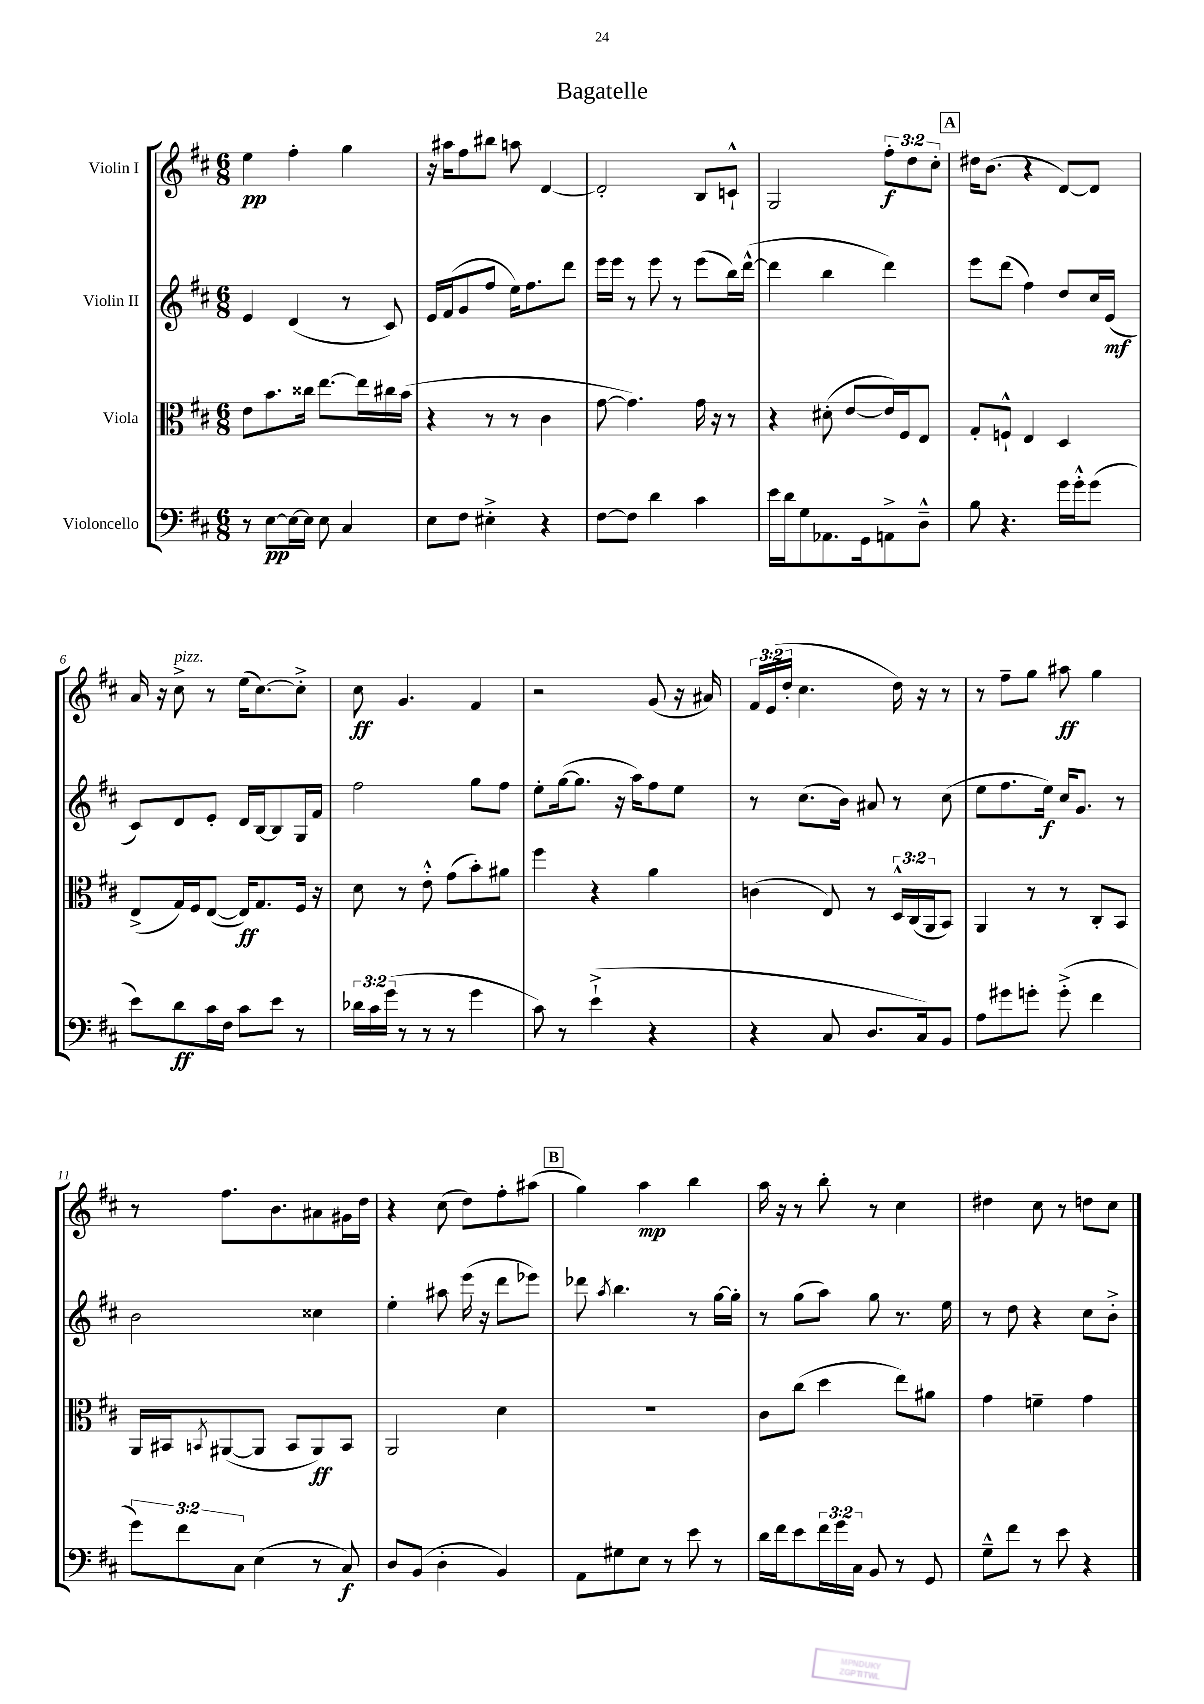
\header { title = "Bagatelle" }
<<
\new StaffGroup <<
\new Staff = "s0" \with { instrumentName = "Violin I" } {
    \clef treble \key d \major \numericTimeSignature \time 6/8 \override Staff.TupletNumber.text = #tuplet-number::calc-fraction-text
    e''4\pp fis''4-. g''4 |
    r16 ais''16 fis''8 bis''8 a''8 d'4~ |
    d'2-. b8 c'8-!-^ |
    g2 \tuplet 3/2 { fis''8-.\f d''8 cis''8-. } |
    \mark \markup { \box "A" } dis''16 b'8.( r4 d'8~) d'8 |
    a'16 r16 cis''8->^\markup { \italic "pizz." } r8 e''16( cis''8.~) cis''8-.-> |
    cis''8\ff g'4. fis'4 |
    r2 g'8( r16 ais'16) |
    \tuplet 3/2 { fis'16 e'16( d''16-. } cis''4. d''16) r16 r8 |
    r8 fis''8-- g''8 ais''8\ff g''4 |
    r8 fis''8. b'8. ais'8 gis'16 d''16 |
    r4 cis''8( d''8) fis''8-. ais''8( |
    \mark \markup { \box "B" } g''4) a''4\mp b''4 |
    a''16 r16 r8 b''8-. r8 cis''4 |
    dis''4 cis''8 r8 d''8 cis''8 \bar "|." |
}
\new Staff = "s1" \with { instrumentName = "Violin II" } {
    \clef treble \key d \major \numericTimeSignature \time 6/8
    e'4 d'4( r8 cis'8) |
    e'16 fis'16( g'8 fis''8 e''16) fis''8. d'''8 |
    e'''16 e'''16 r8 e'''8 r8 e'''8( b''16) d'''16~-^( |
    d'''4 b''4 d'''4) |
    \mark \markup { \box "A" } e'''8 d'''8( fis''4) d''8 cis''16 e'16\mf( |
    cis'8) d'8 e'8-. d'16 b16~ b8 g16 fis'16 |
    fis''2 g''8 fis''8 |
    e''8-. g''16~( g''8. r16 a''16) fis''8 e''8 |
    r8 cis''8.( b'16) ais'8 r8 cis''8( |
    e''8 fis''8. e''16\f) cis''16 g'8. r8 |
    b'2 cisis''4 |
    e''4-. ais''8 e'''16( r16 d'''8 ees'''8) |
    \mark \markup { \box "B" } des'''8 \acciaccatura { a''8 } b''4. r8 g''16~ g''16-. |
    r8 g''8( a''8) g''8 r8. e''16 |
    r8 d''8 r4 cis''8 b'8-.-> \bar "|." |
}
\new Staff = "s2" \with { instrumentName = "Viola" } {
    \clef alto \key d \major \numericTimeSignature \time 6/8 \override Staff.TupletNumber.text = #tuplet-number::calc-fraction-text
    e'8 b'8. cisis''16 e''8.~ e''16 cis''16 b'16( |
    r4 r8 r8 cis'4 |
    g'8~ g'4.) g'16 r16 r8 |
    r4 dis'8-.( e'8~ e'16) fis16 e8 |
    \mark \markup { \box "A" } g8-. f8-!-^ e4 d4 |
    e8->( g16) fis16 e8~( e16\ff) g8. fis16 r16 |
    d'8 r8 e'8-.-^ g'8( b'8-.) ais'8 |
    fis''4 r4 a'4 |
    c'4( e8) r8 \tuplet 3/2 { d16-^ cis16( a,16 } b,8) |
    a,4 r8 r8 cis8-. b,8 |
    a,16 bis,16 \acciaccatura { b,8 } ais,8~( ais,8 b,8 ais,8\ff) b,8 |
    a,2 d'4 |
    \mark \markup { \box "B" } R2. |
    cis'8 cis''8( d''4 e''8) ais'8 |
    g'4 f'4-- g'4 \bar "|." |
}
\new Staff = "s3" \with { instrumentName = "Violoncello" } {
    \clef bass \key d \major \numericTimeSignature \time 6/8 \override Staff.TupletNumber.text = #tuplet-number::calc-fraction-text
    r8 e8~\pp e16~ e16 e8 cis4 |
    e8 fis8 eis4-.-> r4 |
    fis8~ fis8 d'4 cis'4 |
    e'16 d'16 g8 aes,8. g,16 a,8-> d8---^ |
    \mark \markup { \box "A" } b8 r4. g'16 g'16-.-^ g'8( |
    e'8) d'8\ff cis'16 fis16 cis'8 e'8 r8 |
    \tuplet 3/2 { des'16 cis'16 g'16( } r8 r8 r8 g'4 |
    cis'8) r8 e'4-!->( r4 |
    r4 cis8 d8. cis16) b,8 |
    a8 gis'8 g'8-. g'8-.->( fis'4 |
    \tuplet 3/2 { g'8) fis'8 cis8 } e4( r8 cis8\f) |
    d8 b,8( d4-. b,4) |
    \mark \markup { \box "B" } a,8 gis8 e8 r8 e'8 r8 |
    d'16 fis'16 e'8 \tuplet 3/2 { fis'16 g'16 cis16 } b,8 r8 g,8 |
    g8---^ fis'8 r8 e'8 r4 \bar "|." |
}
>>
>>
